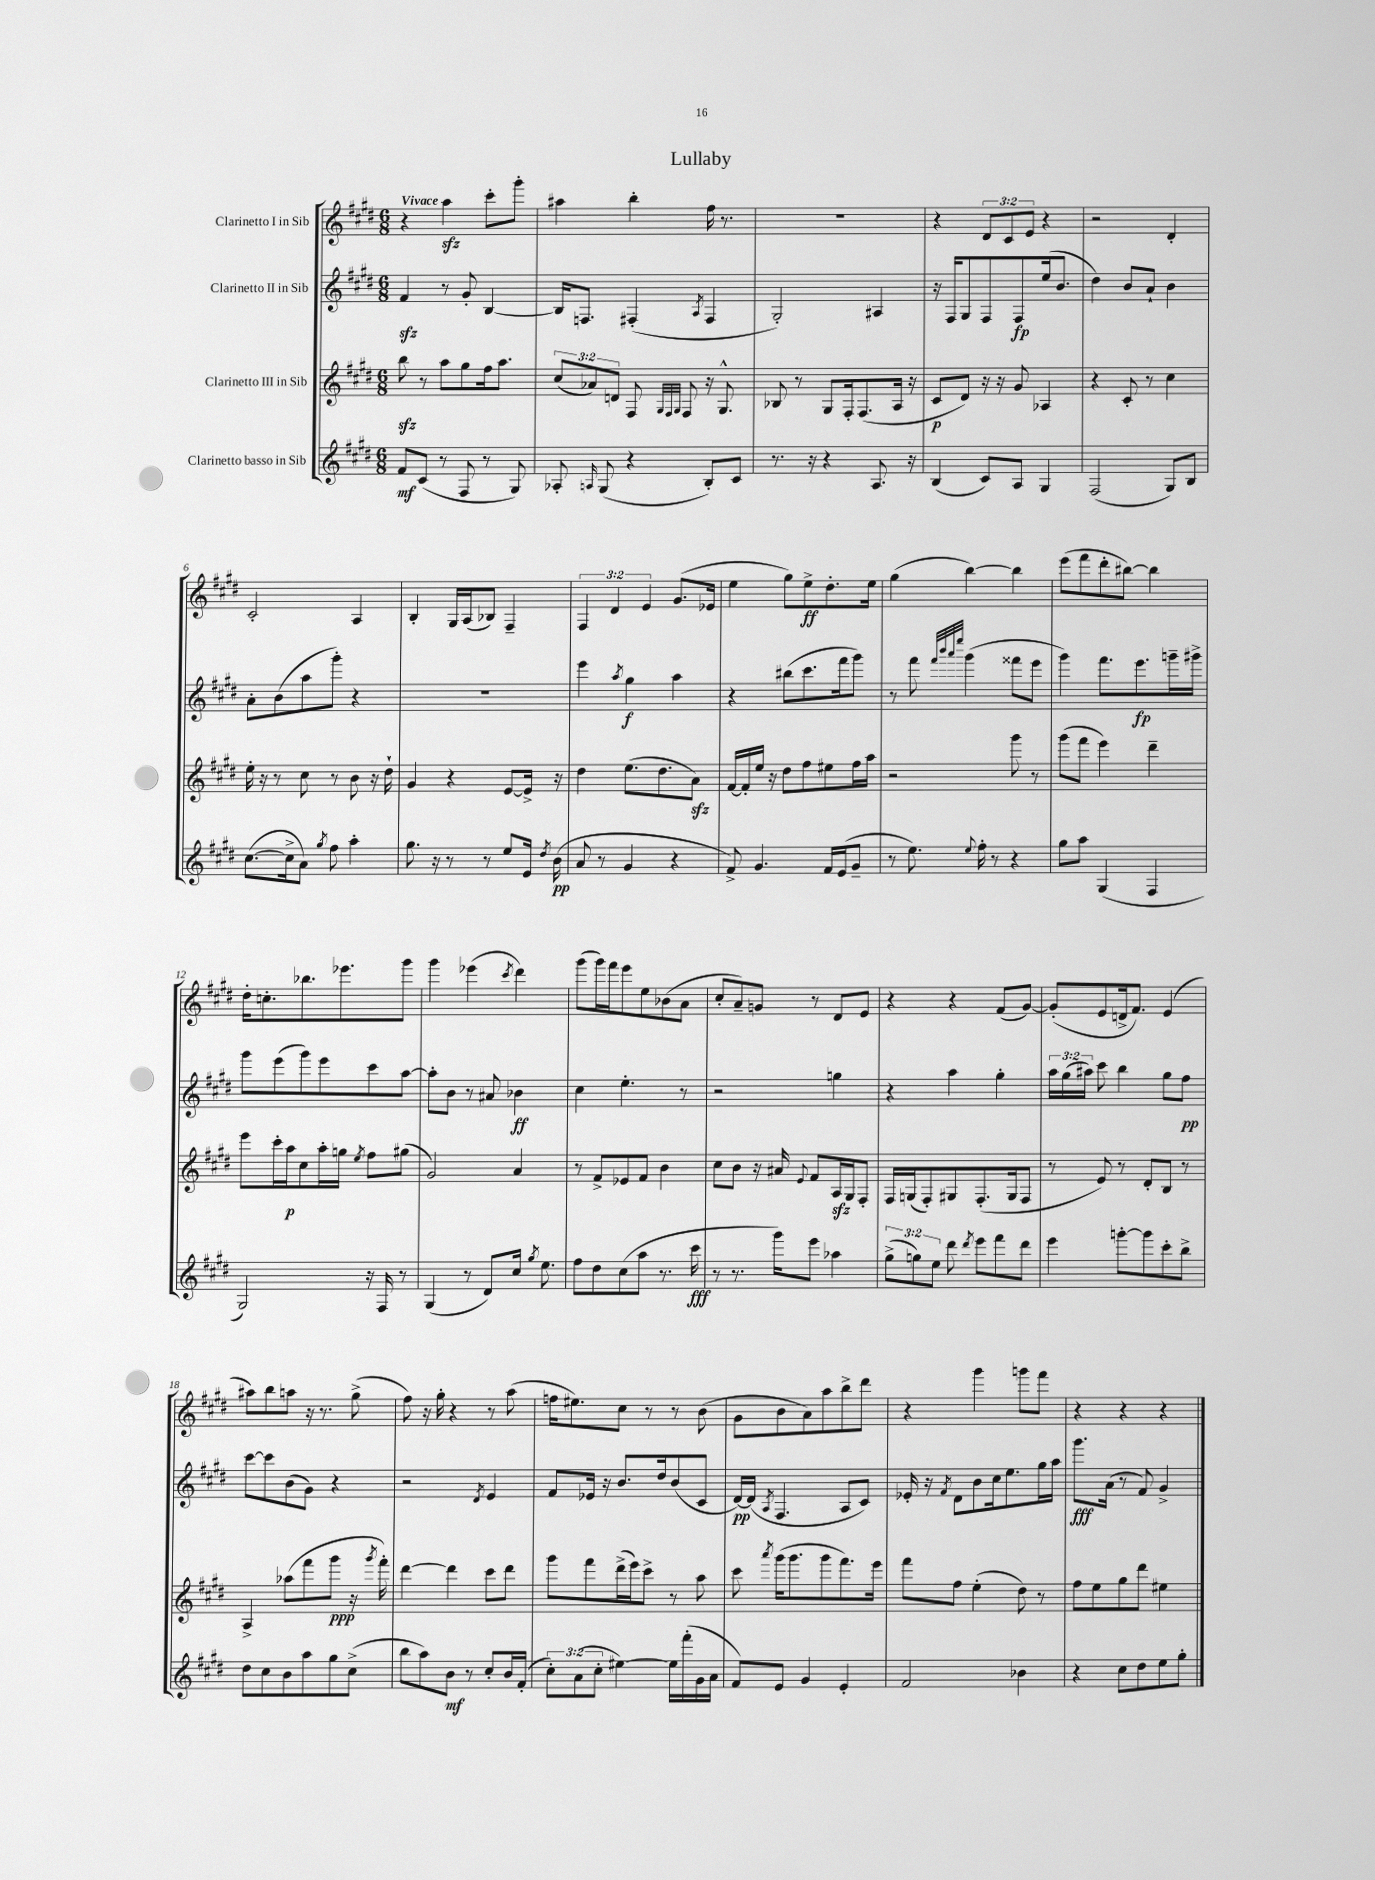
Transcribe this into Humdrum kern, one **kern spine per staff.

**kern	**kern	**kern	**kern
*staff4	*staff3	*staff2	*staff1
*clefG2	*clefG2	*clefG2	*clefG2
*k[f#c#g#d#]	*k[f#c#g#d#]	*k[f#c#g#d#]	*k[f#c#g#d#]
*M6/8	*M6/8	*M6/8	*M6/8
8f#/L	8bb\	4f#/	4r
(8c#/J	8r	.	.
8r	8aa\L	8r	4aa\
8F#/	8gg#\	8g#'/	.
8r	16ff#\k	[4B/	8ccc#'\L
.	8.aa\J	.	.
8G#/)	.	.	8ggg#'\J
=	=	=	=
8A-'/	(12cc#/L	16B/]LK	4aa#\
.	.	8.F/J	.
.	12a-/)	.	.
16qqA/	.	.	.
(8G#/	.	.	.
.	12d/J	.	.
4r	8F#/	(4F#'/	4bb'\
.	32qqG#/LLL	.	.
.	32qqF#/	.	.
.	32qqG#/JJJ	.	.
.	8F#/	.	.
.	.	8qA/	.
8B'/L)	16r	4F#/	16ff#\
.	8.G#^^/	.	8.r
8c#/J	.	.	.
=	=	=	=
8.r	8B-/	2G#'/)	2.r
.	8r	.	.
16r	.	.	.
4r	8G#/L	.	.
.	16F#'/k	.	.
.	(8.F#/	.	.
8.A/	.	4A#/	.
.	16A/Jk	.	.
16r	16r	.	.
=	=	=	=
(4B/	8c#/L	16r	4r
.	.	16F#/LK	.
.	8d#/J)	8G#/	.
8c#/L)	16r	8F#/	12d#/L
.	16r	.	.
.	.	.	12c#/
8A/J	8g#/	8F#/	.
.	.	.	12e/J
4G#/	4A-/	(16ee/k	4r
.	.	8.b/J	.
=	=	=	=
(2F#/	4r	4dd#\)	2r
.	8c#'/	8b/L	.
.	8r	8a`/J	.
8G#/L)	4cc#\	4b\	4d#'/
8B/J	.	.	.
=	=	=	=
([8.cc#\L	16ee'\	8a'\L	2c#'/
.	16r	.	.
.	8r	(8b\	.
16cc#^\]k	.	.	.
8a\J)	8cc#\	8aa\	.
8qgg#/	.	.	.
8ff#\	8r	8ggg#'\J)	.
4aa'\	8b\	4r	4A/
.	16r	.	.
.	16dd#`\	.	.
=	=	=	=
8.gg#\	4g#/	2.r	4B'/
16r	.	.	.
8r	4r	.	16G#/LL
.	.	.	(16A/J
8r	.	.	8B-/J)
8ee/L	[8e/L	.	4F#~/
16e/Jk	16e^/]Jk	.	.
8qdd#/	.	.	.
(16b\	16r	.	.
=	=	=	=
8a/	4dd#\	4eee\	6F#/
8r	.	.	.
.	.	.	6d#/
.	.	8qaa/	.
4g#/	(8.ee\L	4gg#\	.
.	.	.	6e/
.	8.dd#\	.	.
4r	.	4aa\	(8.g#/L
.	8a\J)	.	.
.	.	.	16e-/Jk
=	=	=	=
8f#^/)	[16f#/LL	4r	4ee\
.	16f#'/]	.	.
4.g#/	16ee/JJ	.	.
.	16r	.	.
.	8dd#\L	(8bb#\L	8gg#\L)
.	8ff#\	8.ccc#\	8ee^\
16f#/LL	8ee#\	.	8.dd#'\
(16e/J	.	16fff#\k	.
8g#~/J	16ff#\L	8ggg#\J)	.
.	16aa\JJ	.	16ee\Jk
=	=	=	=
8r	2r	8r	(4gg#\
8.ee\)	.	8fff#\	.
.	.	32qqfff#/LLL	.
.	.	32qqbbb/	.
.	.	32qqaaa/	.
.	.	32qqeeee/JJJ	.
.	.	(4ggg#\	[4bb\)
8qqee/	.	.	.
16ff#'\	.	.	.
8r	.	.	.
4r	8ggg#\	8fff##\L	4bb\]
.	8r	8eee\J	.
=	=	=	=
8gg#\L	(8ggg#\L	4ggg#\)	(8eee\L
8aa\J	8fff#\J	.	8fff#\
(4G#/	4eee\)	8.fff#\L	8ddd#'\
.	.	.	[8bb#\J)
.	.	8.eee\	.
4F#/	4ddd#~\	.	4bb#\]
.	.	16ggg~\L	.
.	.	16ggg#^\JJ	.
=	=	=	=
2G#/)	8eee\L	8ggg#\L	16dd#'\LK
.	.	.	8.cc'\
.	16ccc#'\L	(8eee\	.
.	16aa\J	.	.
.	8cc#\	8ggg#\)	8.bb-\
.	16aa'\L	8eee\	.
.	16gg\JJ	.	8.eee-\
.	8qee/	.	.
16r	8ff#\L	8ccc#\	.
16F#/	.	.	.
8r	(8gg#\J	[8aa\J	8ggg#\J
=	=	=	=
(4G#/	2g#/)	8aa'\]L	4ggg#\
.	.	8b\J	.
8r	.	8r	(4eee-\
8d#/L)	.	8a#/	.
.	.	.	8qccc#/
16cc#/Jk	4a/	4b-\	4ddd#\)
8qgg#/	.	.	.
8.ee\	.	.	.
=	=	=	=
8ff#\L	8r	4cc#\	(8ggg#\L
8dd#\	8f#^/L	.	16ggg#\L)
.	.	.	16fff#\J
(8cc#\	8e-/	4.ee'\	8eee\
8aa\J	8f#/J	.	8ee\
8.r	4b\	.	(8b-\
.	.	8r	8a\J
16ccc#\	.	.	.
=	=	=	=
8r	8cc#\L	2r	8cc#'/L
8.r	8b\J	.	8a~/)
.	16r	.	8g/J
16ggg#\LK)	16a#/	.	.
.	8qqe/	.	.
8eee\J	8f#/L	.	8r
4aa-\	16A/L	4gg\	8d#/L
.	16G#/J	.	.
.	8F#'/J	.	8e/J
=	=	=	=
(12gg#^\L	16F#/LL	4r	4r
.	(16G/J	.	.
12gg\)	.	.	.
.	8F#'/)	.	.
12ee\J	.	.	.
8ddd#\	8G#/	4aa\	4r
8qddd#/	.	.	.
8eee\L	(8.F#'/	.	.
8fff#\	.	4gg#'\	(8f#/L
.	16G#/k	.	.
8ddd#\J	8F#/J	.	[8g#/J)
=	=	=	=
4eee\	8r	24aa\LL	(8g#'/]L
.	.	(24gg#\	.
.	.	24aa#\JJ)	.
.	8e/)	8ccc#\	8e/
[8ggg'\L	8r	4bb\	16d^/k
.	.	.	8.f#/J)
8ggg\]	8d#'/L	.	.
8ccc#'\	8B/J	8gg#\L	(4e/
8bb^\J	8r	8ff#\J	.
=	=	=	=
8dd#\L	4A^/	[8ccc#\L	8aa#\L)
8cc#\	.	8ccc#\]	8bb\
8b\	(8aa-\L	(8b\	8aa\J
8aa\	8fff#\	8g#\J)	16r
.	.	.	8.r
8gg#\	8ggg#\J	4r	.
(8cc#^\J	16r	.	(8gg#^\
.	8qggg#/	.	.
.	16fff#'\)	.	.
=	=	=	=
8bb\L	[4ddd#\	2r	8ff#\)
8aa\)	.	.	16r
.	.	.	16gg#'\
8b\J	4ddd#\]	.	4r
8r	.	.	.
.	.	8qd#/	.
8cc#'/L	8ccc#\L	4e/	8r
16b/L	8ddd#\J	.	(8aa\
(16f#'/JJ	.	.	.
=	=	=	=
12cc#'\L)	8ggg#\L	8f#/L	16ff\LK
.	.	.	8.ee#\)
(12a\	.	.	.
.	8fff#\	16e-/Jk	.
12cc#'\J	.	.	.
.	.	16r	.
[4ee#\)	(16ddd#^\L	8.b/L	8cc#\J
.	16eee\J)	.	.
.	8ccc#^\J	.	8r
.	.	16dd#/k	.
16ee#\]LL	8r	(8b/	8r
(16fff#'\	.	.	.
16g#\	8aa\	8c#/J	(8b\
16a\JJ	.	.	.
=	=	=	=
8f#/L)	8ccc#\	[16d#/LL)	8g#\L
.	.	(16d#/]JJ	.
.	8qaaa/	8qA/	.
8e/J	(16ggg#\LK	4.F#/	8b\
.	8.ggg#\	.	.
4g#/	.	.	8a\)
.	8ggg#\	.	8aa\
4e'/	8.fff#\)	8A/L	8bb^\
.	.	8c#/J)	8ddd#\J
.	16eee\Jk	.	.
=	=	=	=
2f#/	8fff#\L	16e-'/	4r
.	.	16r	.
.	.	8qf#/	.
.	8ff#\J	8d#\L	.
.	(4ee'\	8b\	4ggg#\
.	.	16cc#\k	.
.	.	8.ee\	.
4b-\	8dd#\)	.	8ggg\L
.	8r	16gg#\L	8fff#\J
.	.	16aa\JJ	.
=	=	=	=
4r	8ff#\L	8.ggg#\L	4r
.	8ee\	.	.
.	.	(16a\Jk	.
8cc#\L	8gg#\	8r	4r
8dd#\	8ddd#\J	8f#/)	.
8ee\	4ee#\	4g#^/	4r
8gg#'\J	.	.	.
==	==	==	==
*-	*-	*-	*-
